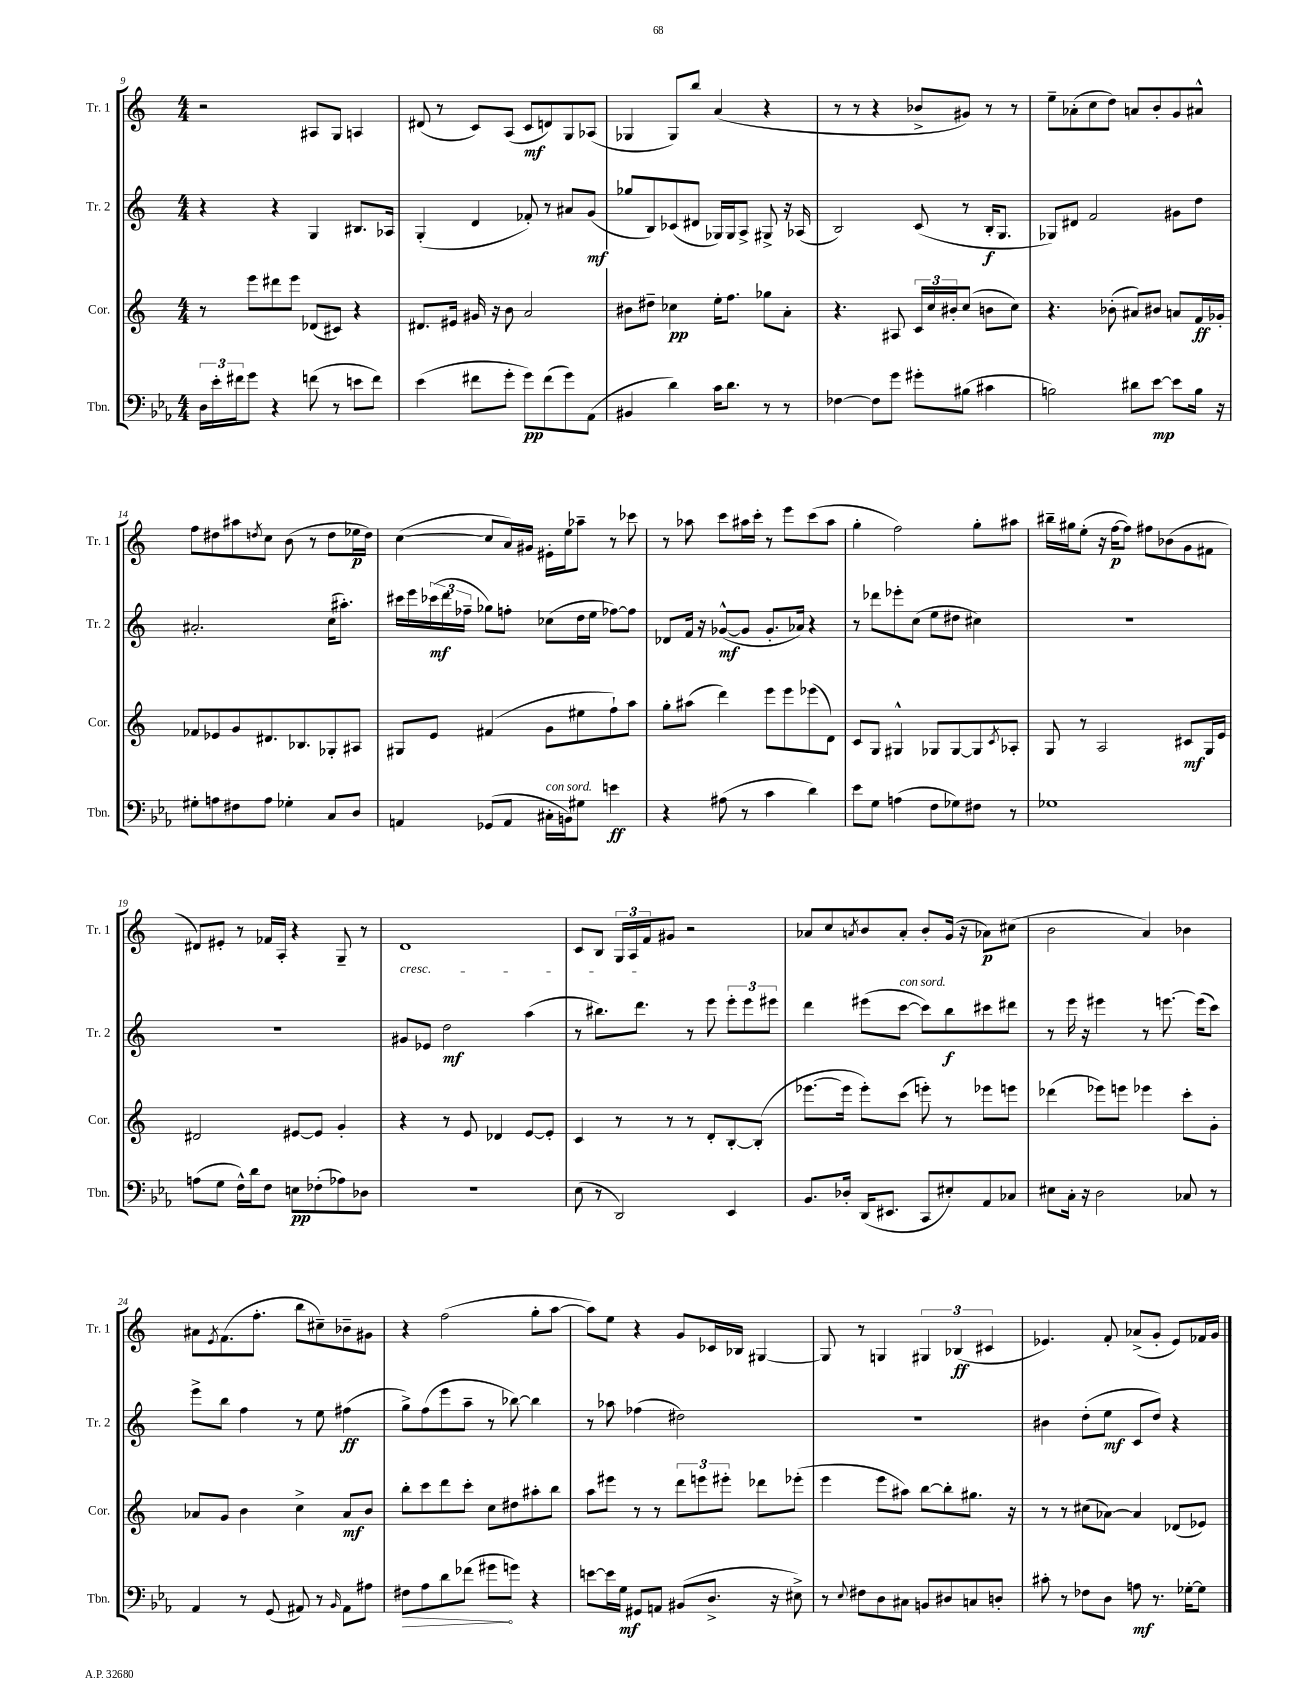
<<
\new StaffGroup <<
\new Staff = "s0" \with { instrumentName = "Tr. 1" shortInstrumentName = "Tr. 1" } {
    \clef treble \key c \major \numericTimeSignature \time 4/4
    r2 ais8 g8 a4 |
    dis'8( r8 c'8) a8( c'8\mf d'8) g8 aes8( |
    ges4 ges8) b''8 a'4( r4 |
    r8 r8 r4 bes'8-> gis'8) r8 r8 |
    e''8-- aes'8-.( c''8 d''8) a'8 b'8-. g'8 ais'8-^ |
    f''8 dis''8 ais''8 \acciaccatura { d''8 } c''8 b'8( r8 d''8 ees''16\p d''16) |
    c''4~( c''8 a'16) gis'16 eis'16-. e''16 aes''8-- r8 ces'''8 |
    r8 aes''8 c'''8 ais''16 c'''16-. r8 e'''8 c'''8( ais''8 |
    g''4-. f''2) g''8-. ais''8 |
    bis''16-- gis''16 e''8-.( r16 f''16~\p f''8) fis''8 bes'8( g'8 fis'8 |
    dis'8) eis'8-. r8 fes'16 a16-. r4 g8-- r8 |
    d'1\cresc |
    c'8 b8 \tuplet 3/2 { g16 a16 f'16\! } gis'8 r2 |
    aes'8 c''8 \acciaccatura { a'8 } b'8 a'8-. b'8-. g'16( r16 aes'8\p) cis''8( |
    b'2 a'4) bes'4 |
    ais'8 \acciaccatura { e'8 } f'8.( f''8.-. b''8 cis''8--) bes'8-- gis'8 |
    r4 f''2( g''8-. a''8~ |
    a''8) e''8 r4 g'8 ces'16 bes16 gis4~ |
    gis8 r8 g4 \tuplet 3/2 { gis4 bes4\ff( cis'4 } |
    ees'4.) f'8-. aes'8->( g'8-. ees'8) fes'16 g'16 \bar "|." |
}
\new Staff = "s1" \with { instrumentName = "Tr. 2" shortInstrumentName = "Tr. 2" } {
    \clef treble \key c \major \numericTimeSignature \time 4/4
    r4 r4 g4 bis8. aes16 |
    g4-.( d'4 fes'8-.) r8 ais'8 g'8\mf( |
    ges''8 b8) ces'8( dis'8 ges16) ges16 a8-> gis8-> r16 aes16( |
    b2) c'8( r8 b16-.\f g8. |
    ges8) dis'8 f'2 gis'8 d''8 |
    ais'2.-. c''16( ais''8.-.) |
    cis'''16 e'''16 \tuplet 3/2 { ces'''16\mf( d'''16 fes''16-- } ges''8) f''8-. ces''8( d''16 e''16 fes''8~) fes''8 |
    des'8 f'16 r16 ges'8~-^\mf( ges'8 ges'8.-. aes'16) r4 |
    r8 des'''8 ees'''8-. c''8( e''8 dis''8 cis''4) |
    R1 |
    R1 |
    gis'8 ees'8 d''2\mf a''4( |
    r8 bis''8.) d'''8. r8 e'''8 \tuplet 3/2 { e'''8-. e'''8 eis'''8 } |
    d'''4 eis'''8( c'''8~^\markup { \italic "con sord." } c'''8) b''8\f cis'''8 dis'''8 |
    r8 e'''16 r16 eis'''4 r8 e'''8.~ e'''16( c'''8) |
    e'''8-> b''8 f''4 r8 e''8 fis''4\ff( |
    g''8->) f''8( e'''8 a''8-- r8 bes''8~) bes''4 |
    r8 aes''8 fes''4( dis''2) |
    r1 |
    bis'4 d''8-.( e''8\mf c'8 d''8) r4 \bar "|." |
}
\new Staff = "s2" \with { instrumentName = "Cor." shortInstrumentName = "Cor." } {
    \clef treble \key c \major \numericTimeSignature \time 4/4
    r8 e'''8 dis'''8 e'''8 des'8( cis'8) r4 |
    dis'8. eis'16 gis'16 r16 b'8 a'2 |
    bis'8 dis''8-- ces''4\pp e''16-. f''8. ges''8 a'8-. |
    r4. ais8 \tuplet 3/2 { c'16 c''16 bis'16-. } c''8( b'8 c''8) |
    r4. bes'8-.( ais'8) bis'8 a'8 f'16\ff ges'16-. |
    fes'8 ees'8 g'8 dis'8. bes8. ges8-. ais8 |
    gis8 e'8 fis'4( g'8 eis''8 f''8-!) a''8 |
    g''8-. ais''8( d'''4) e'''8 e'''8 ees'''8( d'8) |
    c'8 g8 gis4-^ ges8 ges8~ ges8 \acciaccatura { c'8 } aes8-. |
    g8 r8 a2 cis'8\mf g16 e'16 |
    dis'2 eis'8~ eis'8 g'4-. |
    r4 r8 e'8 des'4 e'8~ e'8-. |
    c'4 r8 r8 r8 d'8-. b8~-. b8-.( |
    ees'''8.~ ees'''16 ees'''8-.) c'''8( e'''8-.) r8 ees'''8 e'''8 |
    des'''4( ees'''8) e'''8 ees'''4 c'''8-. g'8-. |
    aes'8 g'8 b'4 c''4-> aes'8\mf b'8 |
    b''8-. c'''8 d'''8 c'''8-. c''8 dis''8 ais''8-. b''8 |
    a''8 eis'''8 r8 r8 \tuplet 3/2 { d'''8 e'''8 eis'''8-. } des'''8 ees'''8-.( |
    e'''4 e'''8 ais''8) b''8~ b''8-. gis''8. r16 |
    r8 r8 cis''8( aes'8~) aes'4 des'8( ees'8) \bar "|." |
}
\new Staff = "s3" \with { instrumentName = "Tbn." shortInstrumentName = "Tbn." } {
    \clef bass \key ees \major \numericTimeSignature \time 4/4
    \tuplet 3/2 { d16 ees'16-. fis'16 } g'8 r4 f'8( r8 e'8 f'8) |
    ees'4( fis'8 g'8-. g'8\pp) fis'8( g'8) aes,8( |
    bis,4 d'4) c'16 d'8. r8 r8 |
    fes4~ fes8 g'8 gis'8-. bis8( cis'4 |
    b2) dis'8 ees'8~\mp ees'8 b16 r16 |
    gis8-. a8 fis8 a8 ges4-. c8 d8 |
    a,4 ges,8( a,8 cis16-.^\markup { \italic "con sord." } b,16) gis8 e'4\ff |
    r4 ais8( r8 c'4 d'4) |
    ees'8 g8 a4( f8 ges8) fis8 r8 |
    ges1 |
    a8( g8 f16-^) d'16 f8 e8\pp fes8-.( aes8) des8 |
    R1 |
    ees8( r8 d,2) ees,4 |
    bes,8. des16-. d,16( eis,8. c,8 eis8-.) aes,8 ces8 |
    eis8 c16-. r16 d2 ces8 r8 |
    aes,4 r8 g,8( ais,8) r8 \grace { bes,16 } ais,8 ais8 |
    \once \override Hairpin.circled-tip = ##t fis8\> aes8 d'8 fes'8( gis'8\! g'8) r4 |
    e'8~ e'16 g16\mf gis,8 a,8 bis,8( d8.-> r16 eis8->) |
    r8 \appoggiatura { ees8 } fis8 d8 cis8 b,8 dis8 c8 d8-. |
    cis'8-. r8 fes8 d8 a8\mf r8. ges16~-. ges8 \bar "|." |
}
>>
>>
\layout { \context { \Score currentBarNumber = #9 } }
